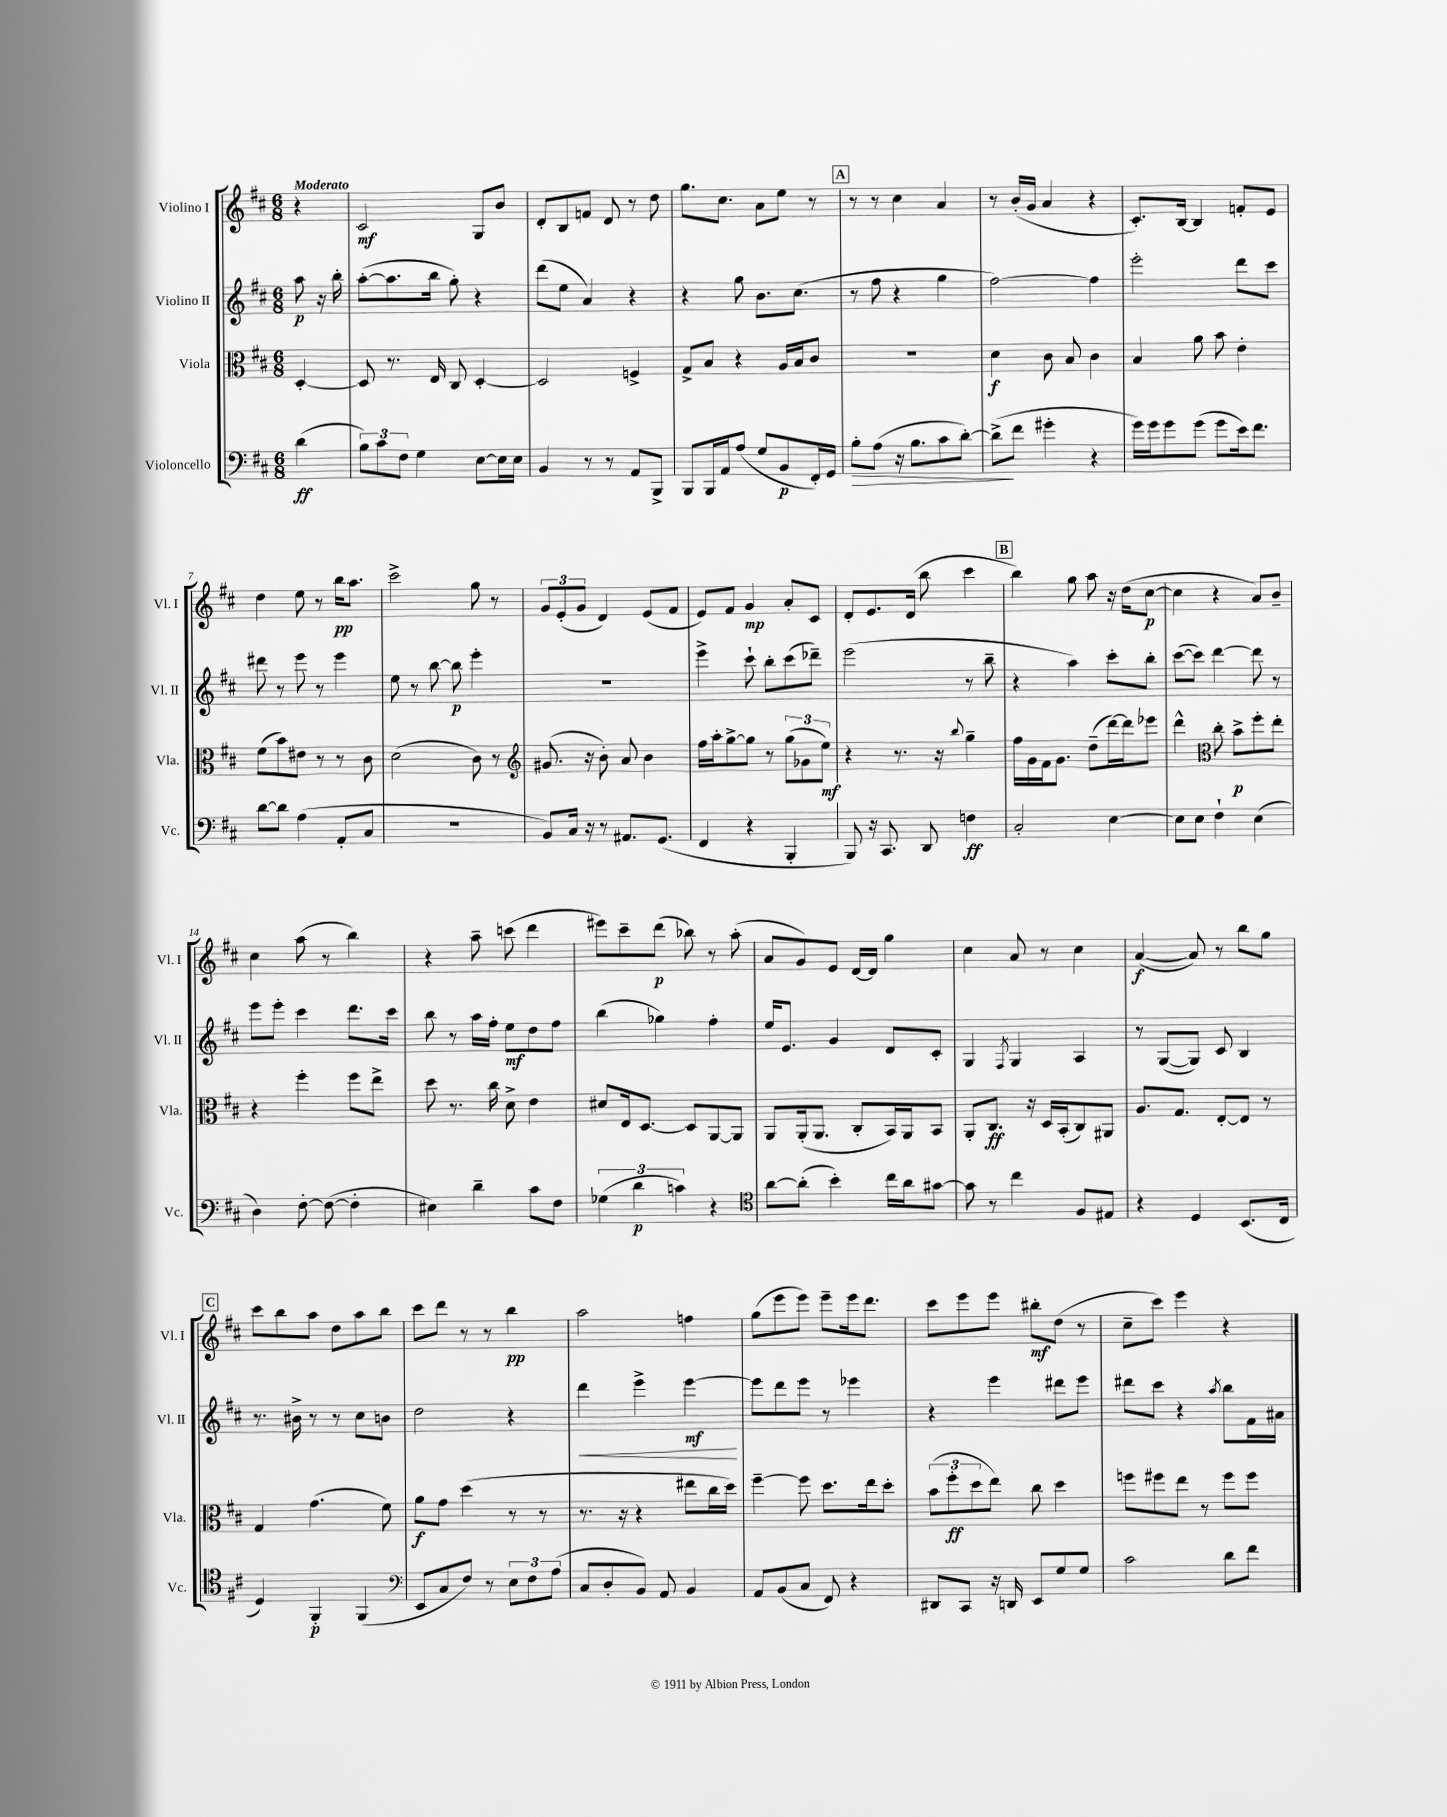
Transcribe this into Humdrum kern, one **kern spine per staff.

**kern	**kern	**kern	**kern
*staff4	*staff3	*staff2	*staff1
*clefF4	*clefC3	*clefG2	*clefG2
*k[f#c#]	*k[f#c#]	*k[f#c#]	*k[f#c#]
*M6/8	*M6/8	*M6/8	*M6/8
(4d	[4D'	8aa	4r
.	.	16r	.
.	.	16bb'	.
=	=	=	=
12B)	8D]	([8aa'	2c#
12c#	.	.	.
.	8.r	8.aa]	.
12F#	.	.	.
4G	.	.	.
.	16E	16bb	.
.	8C#	8gg')	.
[8E	[4D'	4r	8G
16E]	.	.	8b
16E	.	.	.
=	=	=	=
4BB	2D]	(8ddd	8d'
.	.	8ee	8B
8r	.	4a)	8f
8r	.	.	8d
8AA	4F^	4r	8r
8BBB^	.	.	8dd
=	=	=	=
8BBB	8G^	4r	8.gg
16BBB	8B	.	.
16AA	.	.	8.cc#
(8A	4r	8gg	.
8G	.	8.b	8a
8BB	16A	.	8ee
.	16B	(8.cc#	.
16FF#')	8c#	.	8r
16GG	.	.	.
=	=	=	=
8B'	2.r	8r	8r
(8A	.	8ff#	8r
16r	.	4r	4cc#
8.B	.	.	.
8c#	.	4gg	4a
[8d')	.	.	.
=	=	=	=
(8d^]	4d	[2ff#)	8r
8f#	.	.	(16b'
.	.	.	16g
4g#'	8c#	.	4a
.	8B	.	.
4r	4c#	4ff#]	4r
=	=	=	=
16g)	4B	2eee'	8.c#')
16g	.	.	.
8g	.	.	.
.	.	.	[16B
(8g	8a	.	4B]
8g	8b	.	.
16e)	4e'	8ddd	8f'
8.f#	.	.	.
.	.	8ccc#	8e
=	=	=	=
[8d	(8f#	8ddd#	4dd
8d]	8b)	8r	.
(4A	8e#	8eee	8ee
.	8r	8r	8r
8AA'	8r	4eee	16bb
.	.	.	8.aa
8C#	8c#	.	.
=	=	=	=
2.r	(2d	8ee	2ccc#^
.	.	8r	.
.	.	[8bb	.
.	.	8bb]	.
.	8c#)	4eee'	8gg
.	8r	.	8r
=	=	=	=
*	*clefG2	*	*
8BB)	(8.g#	2.r	12g
.	.	.	(12e'
16C#	.	.	.
.	.	.	12g
16r	16r	.	.
8r	8b')	.	4d)
8.AA#	8a	.	.
.	4b	.	(8e
(8.GG	.	.	.
.	.	.	8f#
=	=	=	=
4FF#	16ff#	4eee^	8e)
.	16aa'	.	.
.	[8gg^	.	8f#
4r	8gg]	8ccc#`	4g
.	8r	8bb'	.
4BBB'	(12gg	(8ccc#	8a'
.	12g-	.	.
.	.	8ddd-~)	8c#
.	12ee)	.	.
=	=	=	=
8BBB)	4r	(2eee	8d'
16r	.	.	8.e
8.CC#	.	.	.
.	8.r	.	.
.	.	.	(16d
8DD	.	.	8bb
.	16r	.	.
.	8qqbb	.	.
4F	4gg~	8r	4ccc#
.	.	8bb~	.
=	=	=	=
2C#'	16ff#	4r	4bb)
.	16g	.	.
.	16f#	.	.
.	8.g	.	.
.	.	4aa)	8gg
.	(8dd~	.	8aa
[4E	[16ddd)	8ccc#'	16r
.	16ddd]	.	(16dd
.	8eee-	8bb'	[8cc#
=	=	=	=
8E]	4ddd^^	([8ccc#	4cc#]
8E	.	8ccc#])	.
*	*clefC3	*	*
4F#`	8cc#'	[4ddd	4r
.	8b^	.	.
(4E	8ff#'	8ddd]	8a)
.	8ee'	8r	8b~
=	=	=	=
4D)	4r	8eee	4cc#
.	.	8eee'	.
[8F#'	4ff#'	4ccc#	(8aa
(8F#_	.	.	8r
4F#']	8ff#	8.ddd	4bb)
.	8ee^	.	.
.	.	16ccc#	.
=	=	=	=
4E#)	8dd	8bb	4r
.	8.r	8r	.
4d~	.	16aa	8aa~
.	16cc#	16ff#'	.
.	8d^	8ee	(8ccc
8c#	4e	8dd	4ddd
8F#	.	8ff#	.
=	=	=	=
(6G-	8d#	(4bb	8eee#)
.	16E	.	8ccc#~
6d	.	.	.
.	[8.D	.	.
.	.	4gg-)	(8ddd
6c)	.	.	.
.	8D]	.	8bb-)
4r	[8AA	4ff#'	8r
.	8AA]	.	(8aa'
=	=	=	=
*clefC4	*	*	*
[8a	8AA	16ee	8a
.	.	8.e	.
(8a']	(16AA'	.	8g)
.	8.AA	.	.
4b')	.	4g	8e
.	8C#'	.	[16d
.	.	.	16d]
16cc#	16BB)	8d	4gg
16a	16AA	.	.
[8g#	8BB	8c#'	.
=	=	=	=
8g#]	8AA'	4G	4cc#
8r	8.C#	.	.
.	.	8qF#	.
4cc#	.	4G	8a
.	16r	.	.
.	16D	.	8r
.	(16BB'	.	.
8F#	8C#)	4A	4cc#
8E#	8AA#	.	.
=	=	=	=
4r	8.A	8r	([4a
.	.	([8G	.
.	8.G	.	.
4D	.	8G])	8a])
.	[8E'	8c#	8r
(8.BB	8E]	4B	8bb
.	8r	.	8gg
16C#	.	.	.
=	=	=	=
4D)	4G	8.r	8ccc#
.	.	.	8bb
.	.	16b#^	.
4FF#'	(4.g	8r	8aa
.	.	8r	8dd
(4FF#	.	8cc#	8aa
.	8f#)	8b	8bb
=	=	=	=
*clefF4	*	*	*
8EE	8a	2dd	8ccc#
8C#	8g	.	8ddd
8F#)	(4dd	.	8r
8r	.	.	8r
12E	8r	4r	4bb
12F#	.	.	.
.	8r	.	.
(12A	.	.	.
=	=	=	=
8C#	8.r	4ddd	2aa
8D'	.	.	.
.	16r	.	.
8BB)	4r	4eee^	.
8AA	.	.	.
4BB	8ee#	[4eee	4ff
.	16cc#	.	.
.	16dd)	.	.
=	=	=	=
8AA	[4ff#~	8eee]	(8gg
(8BB	.	8ddd	8eee
8C#	8ff#]	8eee	8eee)
8FF#)	8.dd	8r	8eee~
4r	.	4eee-	16eee
.	16ee	.	8.ddd
.	8dd'	.	.
=	=	=	=
8DD#	(12b	4r	8ccc#
.	12ff#'	.	.
8CC#	.	.	8eee
.	12dd	.	.
16r	8ee)	4eee	8eee
16DD	.	.	.
8EE	8cc#	.	8bb#'
8G	4dd	8ddd#	(8dd
8G	.	8eee	8r
=	=	=	=
2c#	8ff	8ddd#	8cc#~
.	8ff#	8ccc#	8ccc#)
.	8ee	4r	4eee
.	8r	.	.
.	.	8qaa	.
8d	8ff#	8bb	4r
8f#	8ff#	16f#	.
.	.	16a#	.
==	==	==	==
*-	*-	*-	*-
